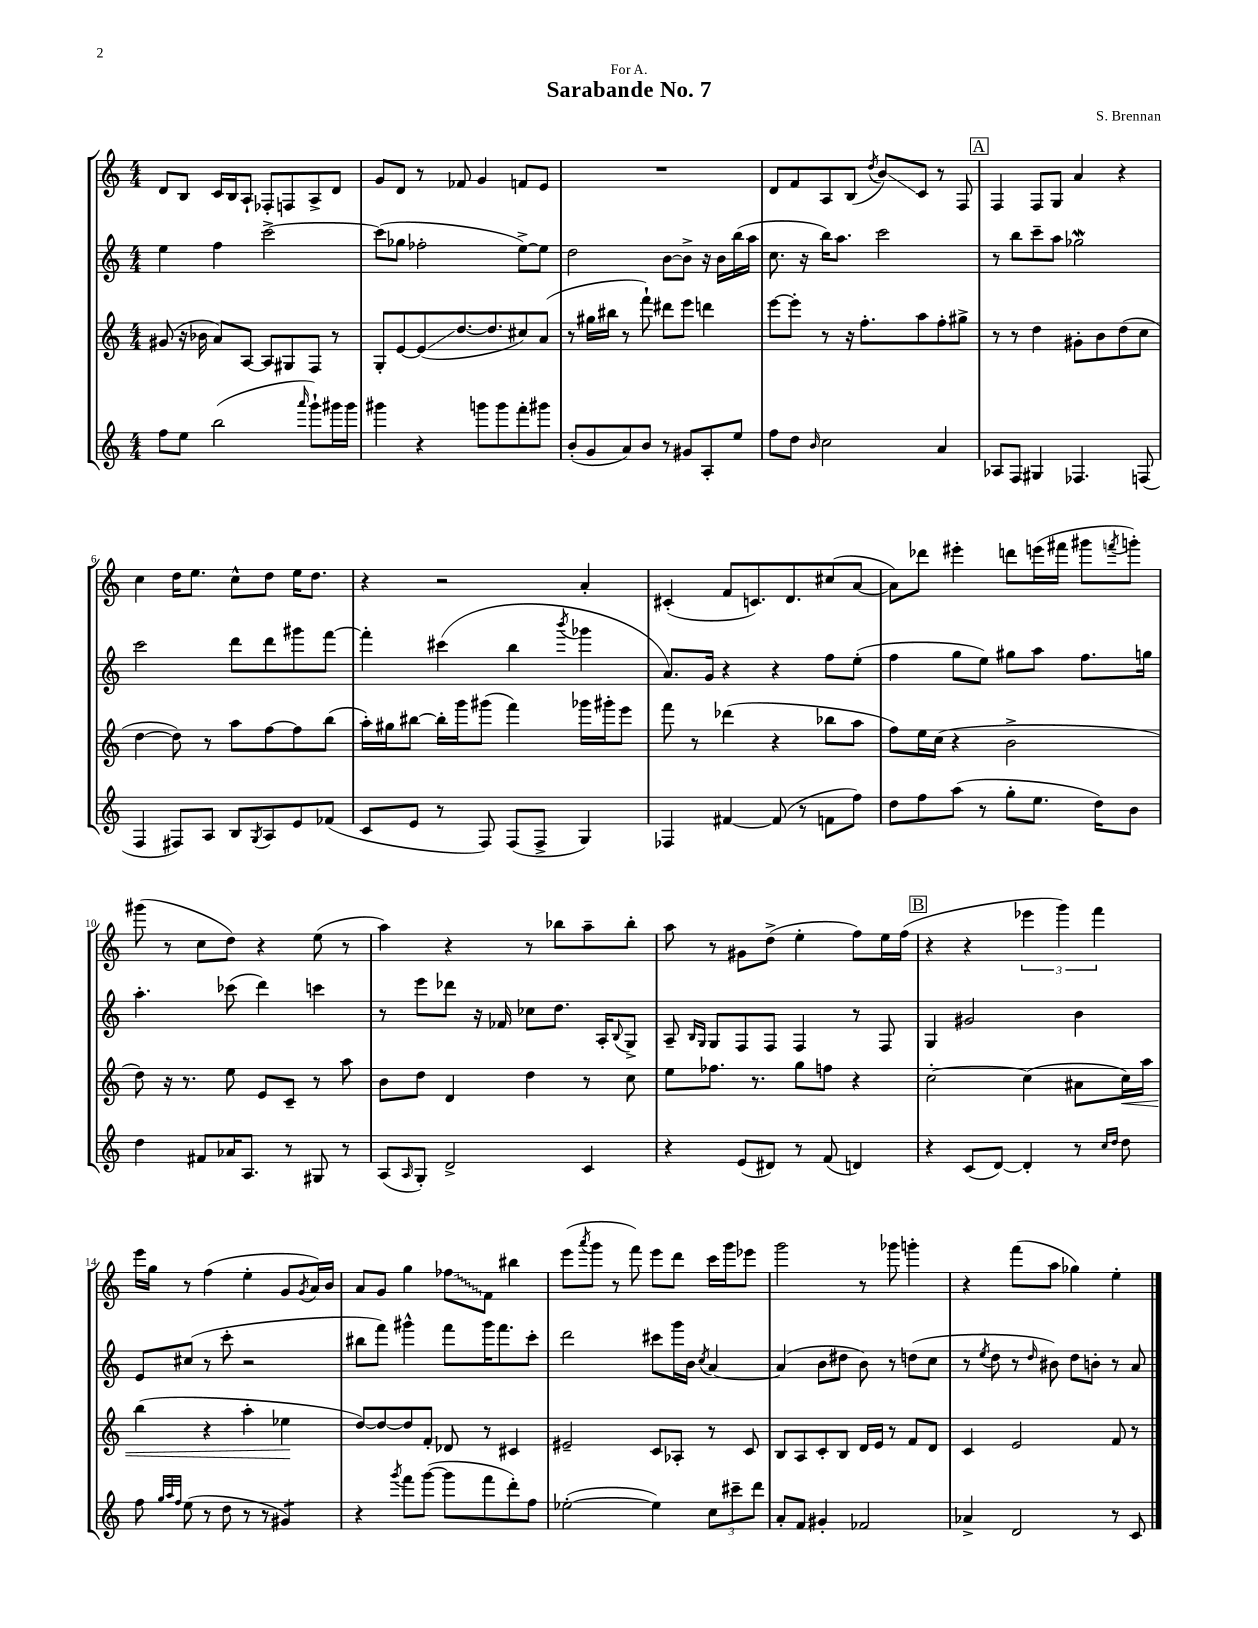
\header { title = "Sarabande No. 7" composer = "S. Brennan" dedication = "For A." }
<<
\new StaffGroup <<
\new Staff = "s0" {
    \clef treble \key c \major \numericTimeSignature \time 4/4
    d'8 b8 c'16 b16 a8-! fes8-. f8 a8-> d'8 |
    g'8 d'8 r8 fes'8 g'4 f'8 e'8 |
    R1 |
    d'8 f'8 a8 b8( \acciaccatura { d''8 } b'8\glissando) c'8 r8 f8 |
    \mark \markup { \box "A" } f4 f8 g8 a'4 r4 |
    c''4 d''16 e''8. c''8-^ d''8 e''16 d''8. |
    r4 r2 a'4-. |
    cis'4-.( f'8 c'8.) d'8. cis''8( a'8~ |
    a'8) des'''8 eis'''4-. d'''8 e'''16( fis'''16 gis'''8 \acciaccatura { f'''8 } g'''8-.) |
    gis'''8( r8 c''8 d''8) r4 e''8( r8 |
    a''4) r4 r8 bes''8 a''8-- bes''8-. |
    a''8 r8 gis'8 d''8->( e''4-. f''8) e''16 f''16( |
    \mark \markup { \box "B" } r4 r4 \tuplet 3/2 { ees'''4 g'''4) f'''4 } |
    e'''16 g''16 r8 f''4( e''4-. g'8 \acciaccatura { g'8 } a'16) b'16 |
    a'8 g'8 g''4 \once \override Glissando.style = #'zigzag fes''8\glissando f'8 bis''4 |
    e'''8( \acciaccatura { a'''8 } g'''8 r8 f'''8) e'''8 d'''8 c'''16 g'''16 ees'''8 |
    g'''2 r8 ges'''8 g'''4-. |
    r4 f'''8( a''8 ges''4) e''4-. \bar "|." |
}
\new Staff = "s1" {
    \clef treble \key c \major \numericTimeSignature \time 4/4
    e''4 f''4 c'''2~-> |
    c'''8( ges''8 fes''2-. e''8~->) e''8 |
    d''2 b'8~ b'8-> r16 b'16 b''16( a''16 |
    c''8. r16 b''16) a''8. c'''2 |
    \mark \markup { \box "A" } r8 b''8 c'''8-- a''8 ges''2\mordent |
    c'''2 d'''8 d'''8 gis'''8 f'''8~ |
    f'''4-. cis'''4( b''4 \acciaccatura { b'''8 } ges'''4 |
    a'8.) g'16 r4 r4 f''8 e''8-.( |
    f''4 g''8 e''8) gis''8 a''8 f''8. g''16 |
    a''4.-. ces'''8( d'''4) c'''4 |
    r8 e'''8 des'''8 r16 fes'16 ces''8 d''8. a16-. \appoggiatura { b8 } g8-> |
    a8-- \grace { b16 g16 } g8 f8 f8 f4 r8 f8 |
    \mark \markup { \box "B" } g4 gis'2 b'4 |
    e'8 cis''8( r8 c'''8-. r2 |
    bis''8 f'''8) gis'''4-^ f'''8 gis'''16 f'''8. c'''8-. |
    d'''2 cis'''8 g'''16 b'16 \acciaccatura { c''8 } a'4~ |
    a'4( b'8 dis''8 b'8) r8 d''8( c''8 |
    r8 \acciaccatura { e''8 } d''8 r8 \grace { d''16 } bis'8) d''8 b'8-. r8 a'8 \bar "|." |
}
\new Staff = "s2" {
    \clef treble \key c \major \numericTimeSignature \time 4/4
    gis'8( r16 bes'16 a'8) a8~ a8 gis8 f8 r8 |
    g8-. e'8~ e'8\glissando( d''8.~ d''8. cis''8) a'8( |
    r8 gis''16 bis''16 r8 f'''8-!) dis'''8 e'''8 d'''4 |
    e'''8~ e'''8-. r8 r16 f''8.-. a''8 f''8-. gis''8-> |
    \mark \markup { \box "A" } r8 r8 d''4 gis'8-. b'8 d''8( c''8 |
    d''4~ d''8) r8 a''8 f''8~ f''8 b''8( |
    a''16-.) gis''16 bis''8~ bis''16-. g'''16 gis'''8( f'''4) ges'''16 gis'''16-. e'''8 |
    f'''8 r8 des'''4( r4 bes''8 a''8 |
    f''8) e''16 c''16( r4 b'2-> |
    d''8) r16 r8. e''8 e'8 c'8-- r8 a''8 |
    b'8 d''8 d'4 d''4 r8 c''8 |
    e''8 fes''8. r8. g''8 f''8 r4 |
    \mark \markup { \box "B" } c''2~-. c''4( ais'8 c''16\<) a''16 |
    b''4( r4 a''4-. ees''4\! |
    d''8~) d''8~ d''8 f'8-. des'8 r8 cis'4 |
    eis'2-- c'8 aes8-. r8 c'8 |
    b8 a8 c'8-. b8 d'16 e'16 r8 f'8 d'8 |
    c'4 e'2 f'8 r8 \bar "|." |
}
\new Staff = "s3" {
    \clef treble \key c \major \numericTimeSignature \time 4/4
    f''8 e''8 b''2( \grace { a'''16 } g'''8-!) gis'''16 gis'''16 |
    gis'''4 r4 g'''8 g'''8 f'''8-. gis'''8 |
    b'8-.( g'8 a'8) b'8 r8 gis'8 a8-. e''8 |
    f''8 d''8 \grace { b'16 } c''2 a'4 |
    \mark \markup { \box "A" } aes8 f8 gis4 fes4. f8( |
    f4 fis8) a8 b8 \acciaccatura { g8 } a8 e'8 fes'8( |
    c'8 e'8 r8 f8) f8( f8-> g4) |
    fes4 fis'4~ fis'8( r8 f'8 f''8) |
    d''8 f''8 a''8( r8 g''8-. e''8. d''16) b'8 |
    d''4 fis'8 aes'16 a8. r8 gis8 r8 |
    a8( \grace { a16 } g8-.) d'2-> c'4 |
    r4 e'8( dis'8) r8 f'8( d'4) |
    \mark \markup { \box "B" } r4 c'8( d'8~) d'4-. r8 \grace { c''16 d''16 } d''8 |
    f''8 \grace { g''32 a''32 f''32 } e''8( r8 d''8 r8 r8 gis'4:8) |
    r4 \acciaccatura { g'''8 } f'''8 g'''8~( g'''8 f'''8 d'''8-.) f''8 |
    ees''2~-.( ees''4) \tuplet 3/2 { c''8 cis'''8-- d'''8 } |
    a'8-. f'8 gis'4-. fes'2 |
    aes'4-> d'2 r8 c'8 \bar "|." |
}
>>
>>
